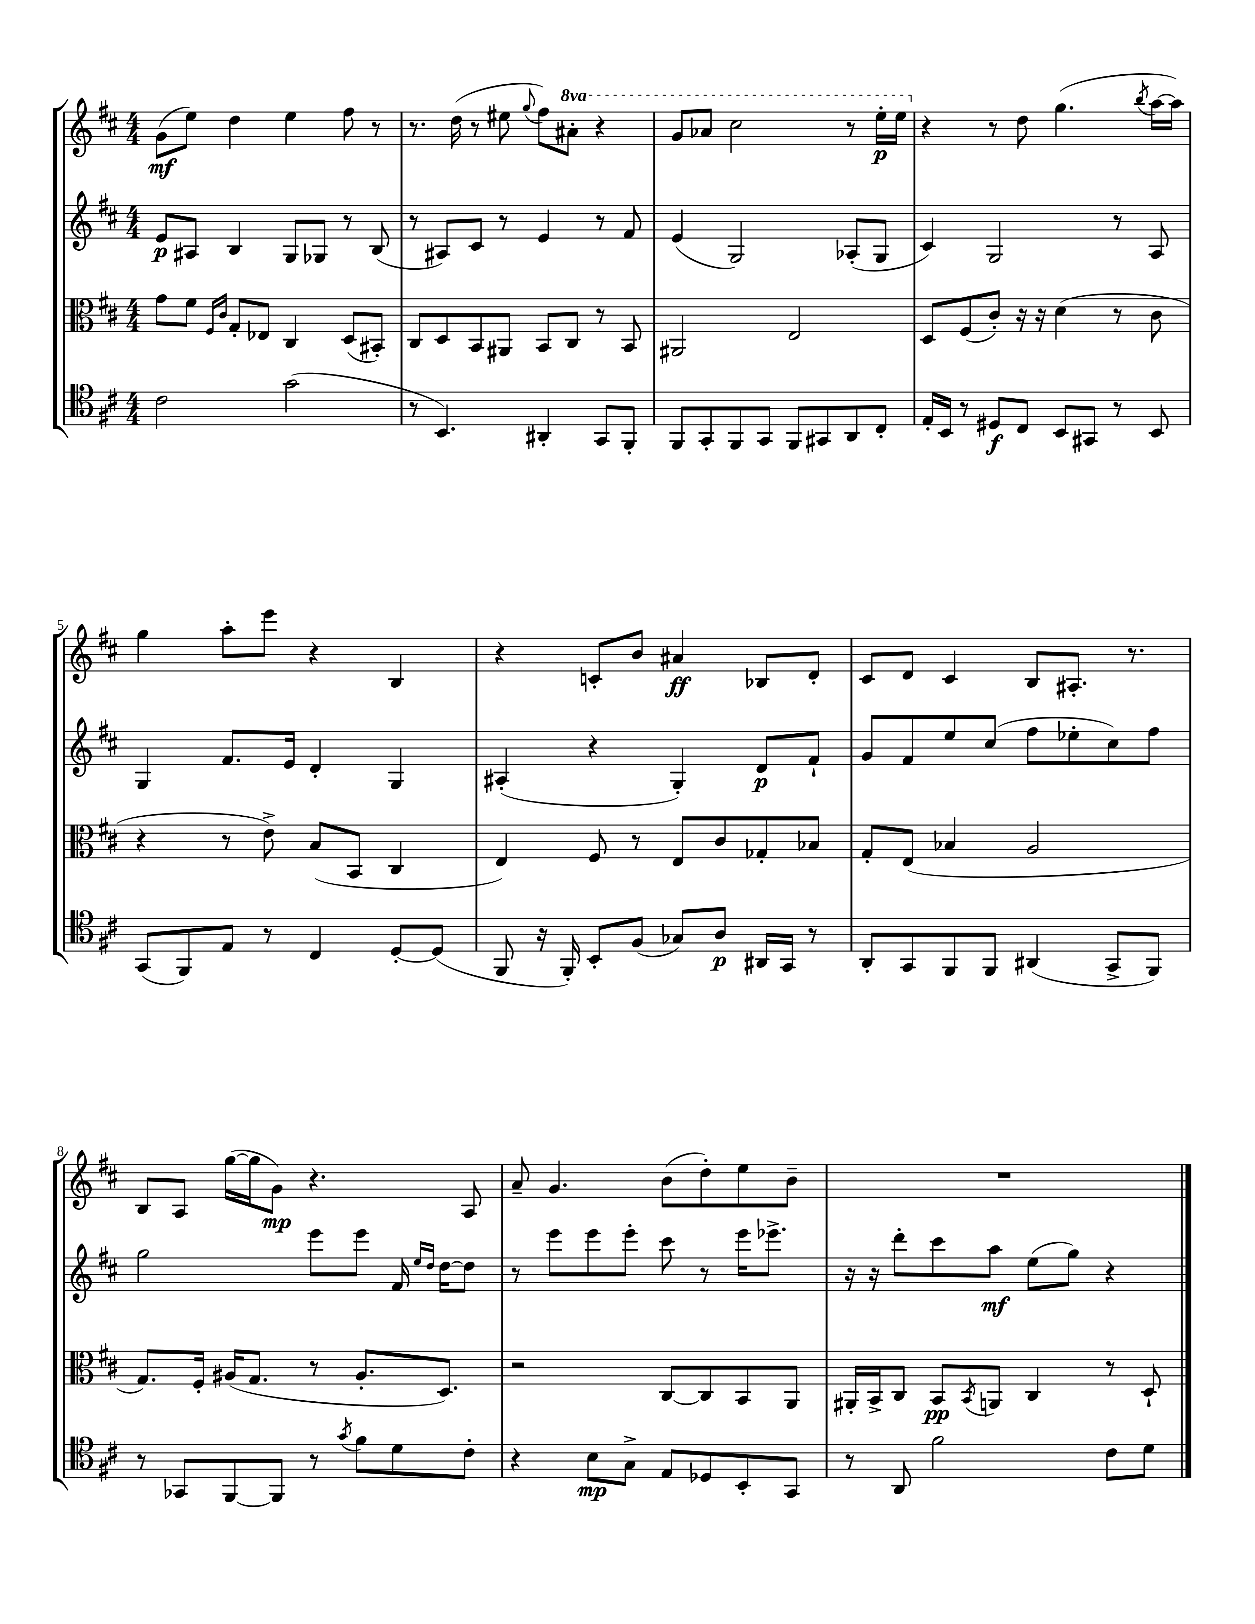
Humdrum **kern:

**kern	**dynam	**kern	**dynam	**kern	**dynam	**kern	**dynam
*part4	*part4	*part3	*part3	*part2	*part2	*part1	*part1
*staff4	*staff4	*staff3	*staff3	*staff2	*staff2	*staff1	*staff1
*clefC4	*	*clefC3	*	*clefG2	*	*clefG2	*
*k[f#c#]	*	*k[f#c#]	*	*k[f#c#]	*	*k[f#c#]	*
*M4/4	*	*M4/4	*	*M4/4	*	*M4/4	*
=1	=1	=1	=1	=1	=1	=1	=1
2c#\	.	8g\L	.	8e/L	p	(8g\L	mf
.	.	8f#\J	.	8A#X/J	.	8ee\J)	.
.	.	16qqF#/LL	.	.	.	.	.
.	.	16qqc#/JJ	.	.	.	.	.
.	.	8G'/L	.	4B/	.	4dd\	.
.	.	8E-X/J	.	.	.	.	.
(2g\	.	4C#/	.	8G/L	.	4ee\	.
.	.	.	.	8G-X/J	.	.	.
.	.	(8D/L	.	8r	.	8ff#\	.
.	.	8BB#X'/J)	.	(8B/	.	8r	.
=2	=2	=2	=2	=2	=2	=2	=2
8r	.	8C#/L	.	8r	.	8.r	.
4.BB/)	.	8D/	.	8A#X/L)	.	.	.
.	.	.	.	.	.	(16dd\	.
.	.	8BB/	.	8c#/J	.	8r	.
.	.	8AA#X/J	.	8r	.	8ee#X\	.
.	.	.	.	.	.	8qqgg/	.
4AA#X'/	.	8BB/L	.	4e/	.	8ff#\L)	.
*	*	*	*	*	*	*8va	*
.	.	8C#/J	.	.	.	8aa#X'\J	.
8GG/L	.	8r	.	8r	.	4r	.
8FF#'/J	.	8BB/	.	8f#/	.	.	.
=3	=3	=3	=3	=3	=3	=3	=3
8FF#/L	.	2AA#X/	.	(4e/	.	8gg/L	.
8GG'/	.	.	.	.	.	8aa-X/J	.
8FF#/	.	.	.	2G/)	.	2ccc#\	.
8GG/J	.	.	.	.	.	.	.
8FF#/L	.	2E/	.	.	.	.	.
8GG#X/	.	.	.	.	.	.	.
8AA/	.	.	.	(8A-X'/L	.	8r	.
8C#'/J	.	.	.	8G/J	.	16eee'\LL	p
.	.	.	.	.	.	16eee\JJ	.
=4	=4	=4	=4	=4	=4	=4	=4
*	*	*	*	*	*	*X8va	*
16E'/LL	.	8D/L	.	4c#/)	.	4r	.
16BB/JJ	.	.	.	.	.	.	.
8r	.	(8F#/	.	.	.	.	.
8D#X/L	f	8c#'/J)	.	2G/	.	8r	.
8C#/J	.	16r	.	.	.	8dd\	.
.	.	16r	.	.	.	.	.
8BB/L	.	(4d\	.	.	.	(4.gg\	.
8GG#X/J	.	.	.	.	.	.	.
8r	.	8r	.	8r	.	.	.
.	.	.	.	.	.	8qbb/	.
8BB/	.	8c#\	.	8A/	.	[16aa\LL	.
.	.	.	.	.	.	16aa\JJ])	.
!!LO:LB:g=z
=5	=5	=5	=5	=5	=5	=5	=5
(8GG/L	.	4r	.	4G/	.	4gg\	.
8FF#/)	.	.	.	.	.	.	.
8E/J	.	8r	.	8.f#/L	.	8aa'\L	.
8r	.	8e^\)	.	.	.	8eee\J	.
.	.	.	.	16e/Jk	.	.	.
4C#/	.	(8B/L	.	4d'/	.	4r	.
.	.	8BB/J	.	.	.	.	.
[8D'/L	.	4C#/	.	4G/	.	4B/	.
(8D/J]	.	.	.	.	.	.	.
=6	=6	=6	=6	=6	=6	=6	=6
8FF#/	.	4E/)	.	(4A#X'/	.	4r	.
16r	.	.	.	.	.	.	.
16FF#'/)	.	.	.	.	.	.	.
8BB'/L	.	8F#/	.	4r	.	8cn'/L	.
(8F#/J	.	8r	.	.	.	8b/J	.
8G-X/L)	.	8E/L	.	4G'/)	.	4a#X/	ff
8A/J	p	8c#/	.	.	.	.	.
16AA#X/LL	.	8G-X'/	.	8d/L	p	8B-X/L	.
16GG/JJ	.	.	.	.	.	.	.
8r	.	8B-X/J	.	8f#`/J	.	8d'/J	.
=7	=7	=7	=7	=7	=7	=7	=7
8AA'/L	.	8G'/L	.	8g/L	.	8c#/L	.
8GG/	.	(8E/J	.	8f#/	.	8d/J	.
8FF#/	.	4B-X/	.	8ee/	.	4c#/	.
8FF#/J	.	.	.	(8cc#/J	.	.	.
(4AA#X/	.	2A/	.	8ff#\L	.	8B/L	.
.	.	.	.	8ee-X'\	.	8.A#X'/J	.
8GG^/L	.	.	.	8cc#\)	.	.	.
.	.	.	.	.	.	8.r	.
8FF#/J)	.	.	.	8ff#\J	.	.	.
!!LO:LB:g=z
=8	=8	=8	=8	=8	=8	=8	=8
8r	.	8.G/L)	.	2gg\	.	8B/L	.
8GG-X/L	.	.	.	.	.	8A/J	.
.	.	16F#'/Jk	.	.	.	.	.
[8FF#/	.	(16A#X/KL	.	.	.	([16gg\LL	.
.	.	8.G/J	.	.	.	16gg\J]	.
8FF#/J]	.	.	.	.	.	8g\J)	mp
8r	.	8r	.	8eee\L	.	4.r	.
8qg/	.	.	.	.	.	.	.
8f#\L	.	8.A#'/L	.	8eee\J	.	.	.
8d\	.	.	.	16f#/	.	.	.
.	.	.	.	16qqee/LL	.	.	.
.	.	.	.	16qqdd/JJ	.	.	.
.	.	8.D/J)	.	[16dd\KL	.	.	.
8c#'\J	.	.	.	8dd\J]	.	8A/	.
=9	=9	=9	=9	=9	=9	=9	=9
4r	.	2r	.	8r	.	8a~/	.
.	.	.	.	8eee\L	.	4.g/	.
8B\L	mp	.	.	8eee\	.	.	.
8G^\J	.	.	.	8eee'\J	.	.	.
8E/L	.	[8C#/L	.	8ccc#\	.	(8b\L	.
8D-X/	.	8C#/]	.	8r	.	8dd'\)	.
8BB'/	.	8BB/	.	16eee\KL	.	8ee\	.
.	.	.	.	8.eee-X^\J	.	.	.
8GG/J	.	8AA/J	.	.	.	8b~\J	.
=10	=10	=10	=10	=10	=10	=10	=10
8r	.	16AA#X'/LL	.	16r	.	1r	.
.	.	16BB^/J	.	16r	.	.	.
8AA/	.	8C#/J	.	8ddd'\L	.	.	.
2f#\	.	8BB/L	pp	8ccc#\	.	.	.
.	.	8qBB/	.	.	.	.	.
.	.	8AAn/J	.	8aa\J	mf	.	.
.	.	4C#/	.	(8ee\L	.	.	.
.	.	.	.	8gg\J)	.	.	.
8c#\L	.	8r	.	4r	.	.	.
8d\J	.	8D`/	.	.	.	.	.
==	==	==	==	==	==	==	==
*-	*-	*-	*-	*-	*-	*-	*-
